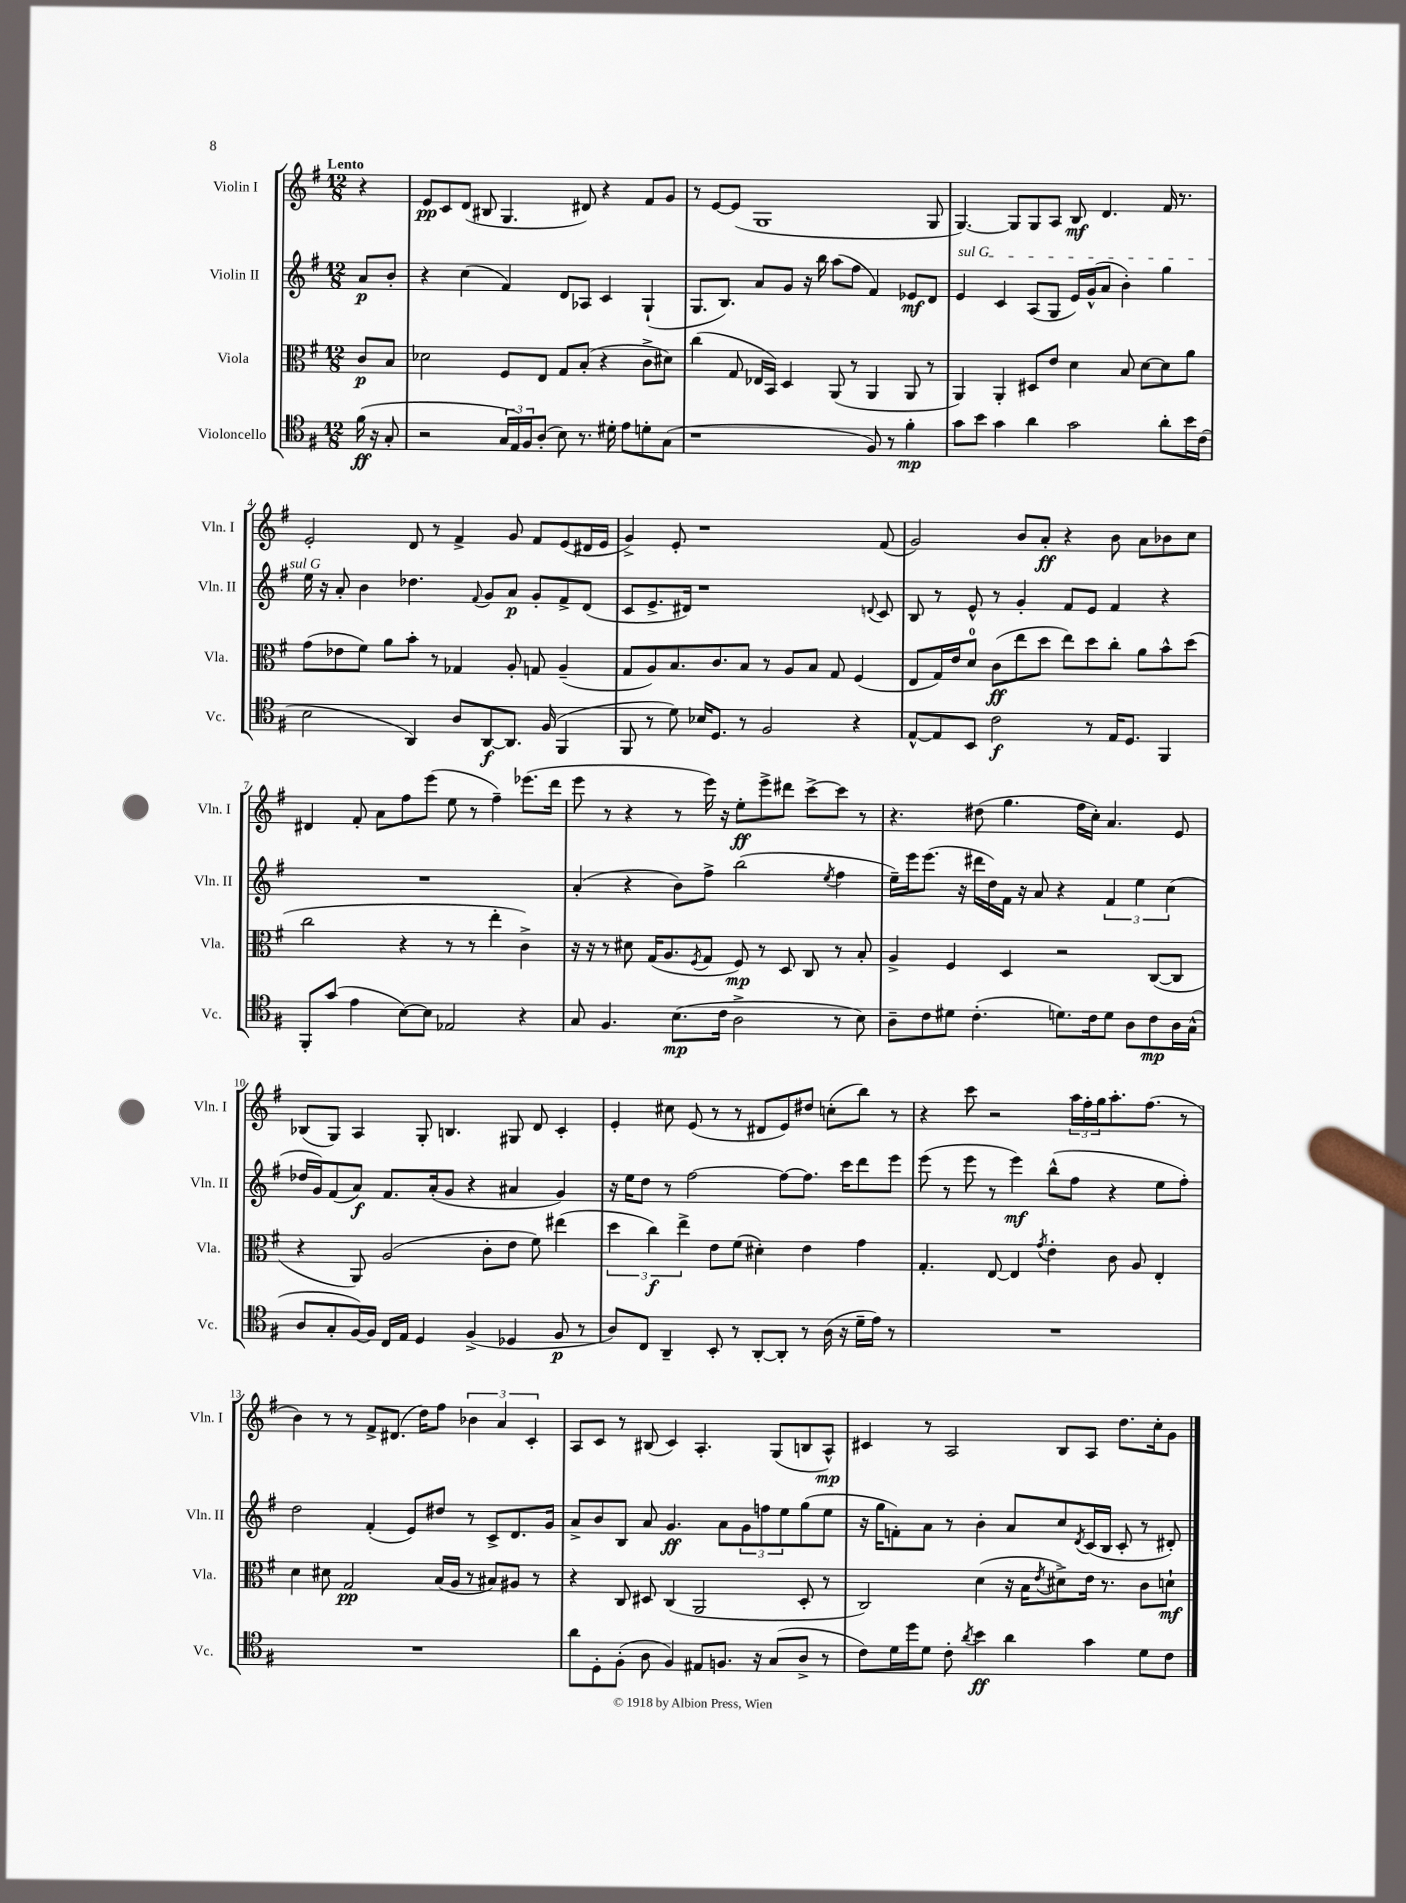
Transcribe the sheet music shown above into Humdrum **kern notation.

**kern	**dynam	**kern	**dynam	**kern	**dynam	**kern	**dynam
*part4	*part4	*part3	*part3	*part2	*part2	*part1	*part1
*staff4	*staff4	*staff3	*staff3	*staff2	*staff2	*staff1	*staff1
*I"Violoncello	*	*I"Viola	*	*I"Violin II	*	*I"Violin I	*
*I'Vc.	*	*I'Vla.	*	*I'Vln. II	*	*I'Vln. I	*
*clefC4	*	*clefC3	*	*clefG2	*	*clefG2	*
*k[f#]	*	*k[f#]	*	*k[f#]	*	*k[f#]	*
*M12/8	*	*M12/8	*	*M12/8	*	*M12/8	*
=	=	=	=	=	=	=	=
!	!	!	!	!	!	!LO:TX:a:B:t=Lento	!
(16f#\	ff	8c/L	p	8a/L	p	4r	.
16r	.	.	.	.	.	.	.
8G'/	.	8B/J	.	8b'/J	.	.	.
=1	=1	=1	=1	=1	=1	=1	=1
2r	.	2d-X\	.	4r	.	8e/L	pp
.	.	.	.	.	.	8c/	.
.	.	.	.	(4cc\	.	(8d/J	.
.	.	.	.	.	.	8B#X/	.
24G/LL	.	8F#/L	.	4f#/)	.	4.G/	.
24E/)	.	.	.	.	.	.	.
24F#/J	.	.	.	.	.	.	.
(8A'/J	.	8E/J	.	.	.	.	.
8B\)	.	8G/L	.	8d/L	.	.	.
8.r	.	(8B'/J	.	8A-X/J	.	8d#X/)	.
.	.	4r	.	4c/	.	4r	.
16d#X'\	.	.	.	.	.	.	.
8e\L	.	.	.	.	.	.	.
8dn'\	.	8c^\L	.	(4G`/	.	8f#/L	.
(8G\J	.	8d#X\J)	.	.	.	8g/J	.
=2	=2	=2	=2	=2	=2	=2	=2
1r	.	(4cc\	.	8.G/L	.	8r	.
.	.	.	.	.	.	[8e/L	.
.	.	.	.	8.B/J)	.	.	.
.	.	8G/	.	.	.	(8e/J]	.
.	.	16E-X/LL	.	8a/L	.	1G	.
.	.	16BB/JJ)	.	.	.	.	.
.	.	4D/	.	8g/J	.	.	.
.	.	.	.	16r	.	.	.
.	.	.	.	16bb\	.	.	.
.	.	(8AA/	.	(8aa\L	.	.	.
.	.	8r	.	8ff#\J	.	.	.
8F#/)	.	4AA/	.	4f#/)	.	.	.
8r	.	.	.	.	.	.	.
4f#'\	mp	8AA/	.	8e-X/L	mf	.	.
.	.	8r	.	8d/J	.	8G/	.
=3	=3	=3	=3	=3	=3	=3	=3
!	!	!	!	!LO:TX:a:i:t=sul G	!	!	!
8g\L	.	4AA/)	.	4e/	.	[4.G/)	.
8b\J	.	.	.	.	.	.	.
4g\	.	4AA'/	.	4c/	.	.	.
.	.	.	.	.	.	8G/L]	.
4a\	.	8D#X/L	.	(8A/L	.	8G/	.
.	.	8e/J	.	8G/J	.	8A/J	.
2g\	.	4d\	.	16e/LL)	.	8B/	mf
.	.	.	.	(16g^^/J	.	.	.
.	.	.	.	8a/J	.	4.d/	.
.	.	8B/	.	4b'\)	.	.	.
.	.	[8d\L	.	.	.	.	.
8a'\L	.	8d\]	.	4gg\	.	16f#/	.
.	.	.	.	.	.	8.r	.
16b\L	.	8a\J	.	.	.	.	.
(16c\JJ	.	.	.	.	.	.	.
!!LO:LB:g=z
=4	=4	=4	=4	=4	=4	=4	=4
2B\	.	(8g\L	.	16ee\	.	2e'/	.
.	.	.	.	16r	.	.	.
.	.	8e-X\	.	8a'/	.	.	.
.	.	8f#\J)	.	4b\	.	.	.
.	.	8a\L	.	.	.	.	.
4AA/)	.	8b'\J	.	4.dd-X\	.	8d/	.
.	.	8r	.	.	.	8r	.
8A/L	.	4G-X/	.	.	.	4f#^/	.
.	.	.	.	8qqf#/	.	.	.
[8AA/	f	.	.	8g/L	.	.	.
8.AA/J]	.	8A'/	.	8a/J	p	8g/	.
.	.	8Gn/	.	8g'/L	.	8f#/L	.
(16F#/	.	.	.	.	.	.	.
4FF#/	.	(4A~/	.	8f#^/	.	(8e/	.
.	.	.	.	(8d/J	.	16d#X/L	.
.	.	.	.	.	.	16e/JJ	.
=5	=5	=5	=5	=5	=5	=5	=5
8FF#/	.	8G/L	.	8c/L	.	4g^/)	.
8r	.	8A/)	.	8.e^/	.	.	.
8d\)	.	8.B/	.	.	.	8e'/	.
.	.	.	.	16d#X/Jk)	.	.	.
16B-X/KL	.	.	.	1r	.	1r	.
8.D/J	.	8.c/	.	.	.	.	.
8r	.	8B/J	.	.	.	.	.
2F#/	.	8r	.	.	.	.	.
.	.	8A/L	.	.	.	.	.
.	.	8B/J	.	.	.	.	.
.	.	8G/	.	.	.	.	.
4r	.	(4F#/	.	.	.	.	.
.	.	.	.	8qqdn/	.	.	.
.	.	.	.	8c/	.	(8f#/	.
=6	=6	=6	=6	=6	=6	=6	=6
[8E^^/L	.	8E/L	.	8B/	.	2g/)	.
8E/]	.	16G/L)	.	8r	.	.	.
.	.	16e/J	.	.	.	.	.
8BB/J	.	8d/J	.	8e^^/	.	.	.
2c\	f	(8c\L	ff	8r	.	.	.
.	.	8ee\	.	4g'/	.	8b/L	.
.	.	8dd\J	.	.	.	8a'/J	ff
.	.	8ee\L)	.	8f#/L	.	4r	.
8r	.	8dd\	.	8e/J	.	.	.
16E/KL	.	8cc'\J	.	4f#/	.	8b\	.
8.D/J	.	.	.	.	.	.	.
.	.	8a\L	.	.	.	8a\L	.
4FF#/	.	8b^^\	.	4r	.	8b-X\	.
.	.	(8dd\J	.	.	.	8cc\J	.
!!LO:LB:g=z
=7	=7	=7	=7	=7	=7	=7	=7
8FF#'/L	.	2cc\	.	1.r	.	4d#X/	.
(8g/J	.	.	.	.	.	.	.
4e\	.	.	.	.	.	8f#'/	.
.	.	.	.	.	.	8a\L	.
[8B\L)	.	4r	.	.	.	8ff#\	.
8B\J]	.	.	.	.	.	(8eee\J	.
2E-X/	.	8r	.	.	.	8ee\	.
.	.	8r	.	.	.	8r	.
.	.	4ee'\	.	.	.	4ff#~\)	.
4r	.	4c^\)	.	.	.	(8.eee-X\L	.
.	.	.	.	.	.	16ddd\Jk	.
=8	=8	=8	=8	=8	=8	=8	=8
8G/	.	16r	.	(4a'/	.	8eee\	.
.	.	16r	.	.	.	.	.
4.F#/	.	8r	.	.	.	8r	.
.	.	8d#X\	.	4r	.	4r	.
.	.	(16G/KL	.	.	.	.	.
.	.	8.A/	.	.	.	.	.
(8.B\L	mp	.	.	8b\L)	.	8r	.
.	.	8qF#/	.	.	.	.	.
.	.	8G/J	.	8ff#^\J	.	16eee\)	.
16c\Jk	.	.	.	.	.	16r	.
2A^\	.	8F#/)	mp	(2bb\	.	8ee'\L	ff
.	.	8r	.	.	.	8eee^\	.
.	.	8D/	.	.	.	8ddd#X\J	.
.	.	8C/	.	.	.	[8ccc^\L	.
.	.	.	.	8qee/	.	.	.
8r	.	8r	.	4ff#\	.	8ccc\J]	.
8B\)	.	8B'/	.	.	.	8r	.
=9	=9	=9	=9	=9	=9	=9	=9
8A~\L	.	4A^/	.	16ee~\LL)	.	4.r	.
.	.	.	.	16eee\J	.	.	.
8c\	.	.	.	(8.eee\J	.	.	.
8d#X\J	.	4F#/	.	.	.	.	.
.	.	.	.	16r	.	.	.
(4.c'\	.	.	.	16ddd#X\LL	.	(8dd#X\	.
.	.	.	.	16dd\)	.	.	.
.	.	4D/	.	16f#\JJ	.	4.gg\	.
.	.	.	.	16r	.	.	.
.	.	.	.	8a/	.	.	.
8.dn\L)	.	2r	.	4r	.	.	.
.	.	.	.	.	.	16ff#\LL	.
16c\k	.	.	.	.	.	16cc'\JJ)	.
8d\J	.	.	.	6f#/	.	4.a/	.
8A\L	.	.	.	.	.	.	.
.	.	.	.	6ee\	.	.	.
8c\	mp	([8C/L	.	.	.	.	.
.	.	.	.	(6cc\	.	.	.
16A\L	.	8C/J]	.	.	.	8e/	.
(16G^^\JJ	.	.	.	.	.	.	.
!!LO:LB:g=z
=10	=10	=10	=10	=10	=10	=10	=10
8A/L	.	4r	.	16dd-X/LL	.	(8B-X/L	.
.	.	.	.	16g/J)	.	.	.
8G'/	.	.	.	(8f#/	.	8G/J)	.
[16F#/L)	.	8AA/)	.	8a/J)	f	4A/	.
16F#/JJ]	.	.	.	.	.	.	.
16C/LL	.	(2A/	.	8.f#/L	.	.	.
16E/JJ	.	.	.	.	.	.	.
4D/	.	.	.	.	.	8G'/	.
.	.	.	.	(16a'/k	.	.	.
.	.	.	.	8g/J	.	4.Bn/	.
(4F#^/	.	.	.	4r	.	.	.
.	.	8c'\L	.	.	.	.	.
4D-X/	.	8e\J	.	4a#X/	.	8G#X/	.
.	.	8f#\)	.	.	.	8d/	.
8F#/	p	(4ee#X\	.	4g/)	.	4c'/	.
8r	.	.	.	.	.	.	.
=11	=11	=11	=11	=11	=11	=11	=11
8A/L)	.	6dd\	.	16r	.	4e'/	.
.	.	.	.	16ee\KL	.	.	.
8C/J	.	.	.	8dd\J	.	.	.
.	.	6cc\)	f	.	.	.	.
4AA~/	.	.	.	8r	.	8cc#X\	.
.	.	6ee^\	.	.	.	.	.
.	.	.	.	[2ff#\	.	(8e/	.
8BB'/	.	8e\L	.	.	.	8r	.
8r	.	(8f#\J	.	.	.	8r	.
[8AA'/L	.	4d#X'\)	.	.	.	8d#X/L	.
8AA'/J]	.	.	.	8ff#\L_	.	8e/)	.
8r	.	4e\	.	8.ff#\J]	.	8dd#X/J	.
(16A\	.	.	.	.	.	(8ccn'\L	.
16r	.	.	.	16ccc\KL	.	.	.
16d~\LL	.	4g\	.	8ddd\	.	8bb\J)	.
16e\JJ)	.	.	.	.	.	.	.
8r	.	.	.	8eee\J	.	8r	.
=12	=12	=12	=12	=12	=12	=12	=12
1.r	.	4.G'/	.	(8eee\	.	4r	.
.	.	.	.	8r	.	.	.
.	.	.	.	8eee\	.	8ccc\	.
.	.	[8E/	.	8r	.	2r	.
.	.	4E/]	.	4eee\)	mf	.	.
.	.	8qg/	.	.	.	.	.
.	.	4e'\	.	(8bb^^\L	.	.	.
.	.	.	.	8ff#\J	.	24aa\LL	.
.	.	.	.	.	.	24ff#'\	.
.	.	.	.	.	.	24gg\J	.
.	.	8c\	.	4r	.	8.aa'\	.
.	.	8A/	.	.	.	.	.
.	.	.	.	.	.	(8.ff#\J	.
.	.	4E'/	.	8ee\L	.	.	.
.	.	.	.	8ff#'\J)	.	8r	.
!!LO:LB:g=z
=13	=13	=13	=13	=13	=13	=13	=13
1.r	.	4d\	.	2dd\	.	4b\)	.
.	.	8d#X\	.	.	.	8r	.
.	.	2G/	pp	.	.	8r	.
.	.	.	.	(4f#'/	.	8f#^/L	.
.	.	.	.	.	.	(8.d#X/J	.
.	.	.	.	8e/L)	.	.	.
.	.	.	.	.	.	16dd\KL)	.
.	.	(16B/LL	.	8dd#X/J	.	8ff#\J	.
.	.	16A/JJ	.	.	.	.	.
.	.	8r	.	8r	.	6b-X\	.
.	.	8B#X/L)	.	8c^/L	.	.	.
.	.	.	.	.	.	6a/	.
.	.	8A#X/J	.	8.d/	.	.	.
.	.	.	.	.	.	6c'/	.
.	.	8r	.	.	.	.	.
.	.	.	.	16g/Jk	.	.	.
=14	=14	=14	=14	=14	=14	=14	=14
8a\L	.	4r	.	8a^/L	.	8A/L	.
8D'\	.	.	.	8b/	.	8c/J	.
(8F#'\J	.	8C/	.	8B/J	.	8r	.
8A\	.	8D#X/	.	8a/	.	(8B#X/	.
4F#/)	.	(4C/	.	4.g/	ff	4c/)	.
8E#X/L	.	2AA/	.	.	.	4.A'/	.
8.Fn/J	.	.	.	8a\L	.	.	.
.	.	.	.	12g\	.	.	.
16r	.	.	.	.	.	.	.
.	.	.	.	12ffn\	.	.	.
(8G/L	.	.	.	.	.	(8G/L	.
.	.	.	.	12ee\	.	.	.
8A^/J	.	8D#'/	.	(8gg\	.	8Bn/	.
8r	.	8r	.	8ee\J	.	8A^^/J)	mp
=15	=15	=15	=15	=15	=15	=15	=15
8c\L)	.	2C/)	.	16r	.	4c#X/	.
.	.	.	.	16gg\KL	.	.	.
16d\L	.	.	.	8fn'\)	.	.	.
16dd\J	.	.	.	.	.	.	.
8d\J	.	.	.	8a\J	.	8r	.
8c'\	.	.	.	8r	.	2A/	.
8qa/	.	.	.	.	.	.	.
4b\	ff	(4d\	.	4b'\	.	.	.
4a\	.	16r	.	8a/L	.	.	.
.	.	16B\KL	.	.	.	.	.
.	.	8qe/	.	.	.	.	.
.	.	8d#X^\)	.	8cc/	.	8B/L	.
.	.	.	.	8qd/	.	.	.
4g\	.	16e\Jk	.	(16c/L	.	8A/J	.
.	.	8.r	.	16B/JJ	.	.	.
.	.	.	.	8c'/	.	8.dd\L	.
8d\L	.	8c\L	.	8r	.	.	.
.	.	.	.	.	.	16cc'\k	.
8c\J	.	8dn`\J	mf	8d#X'/)	.	8g\J	.
==	==	==	==	==	==	==	==
*-	*-	*-	*-	*-	*-	*-	*-
